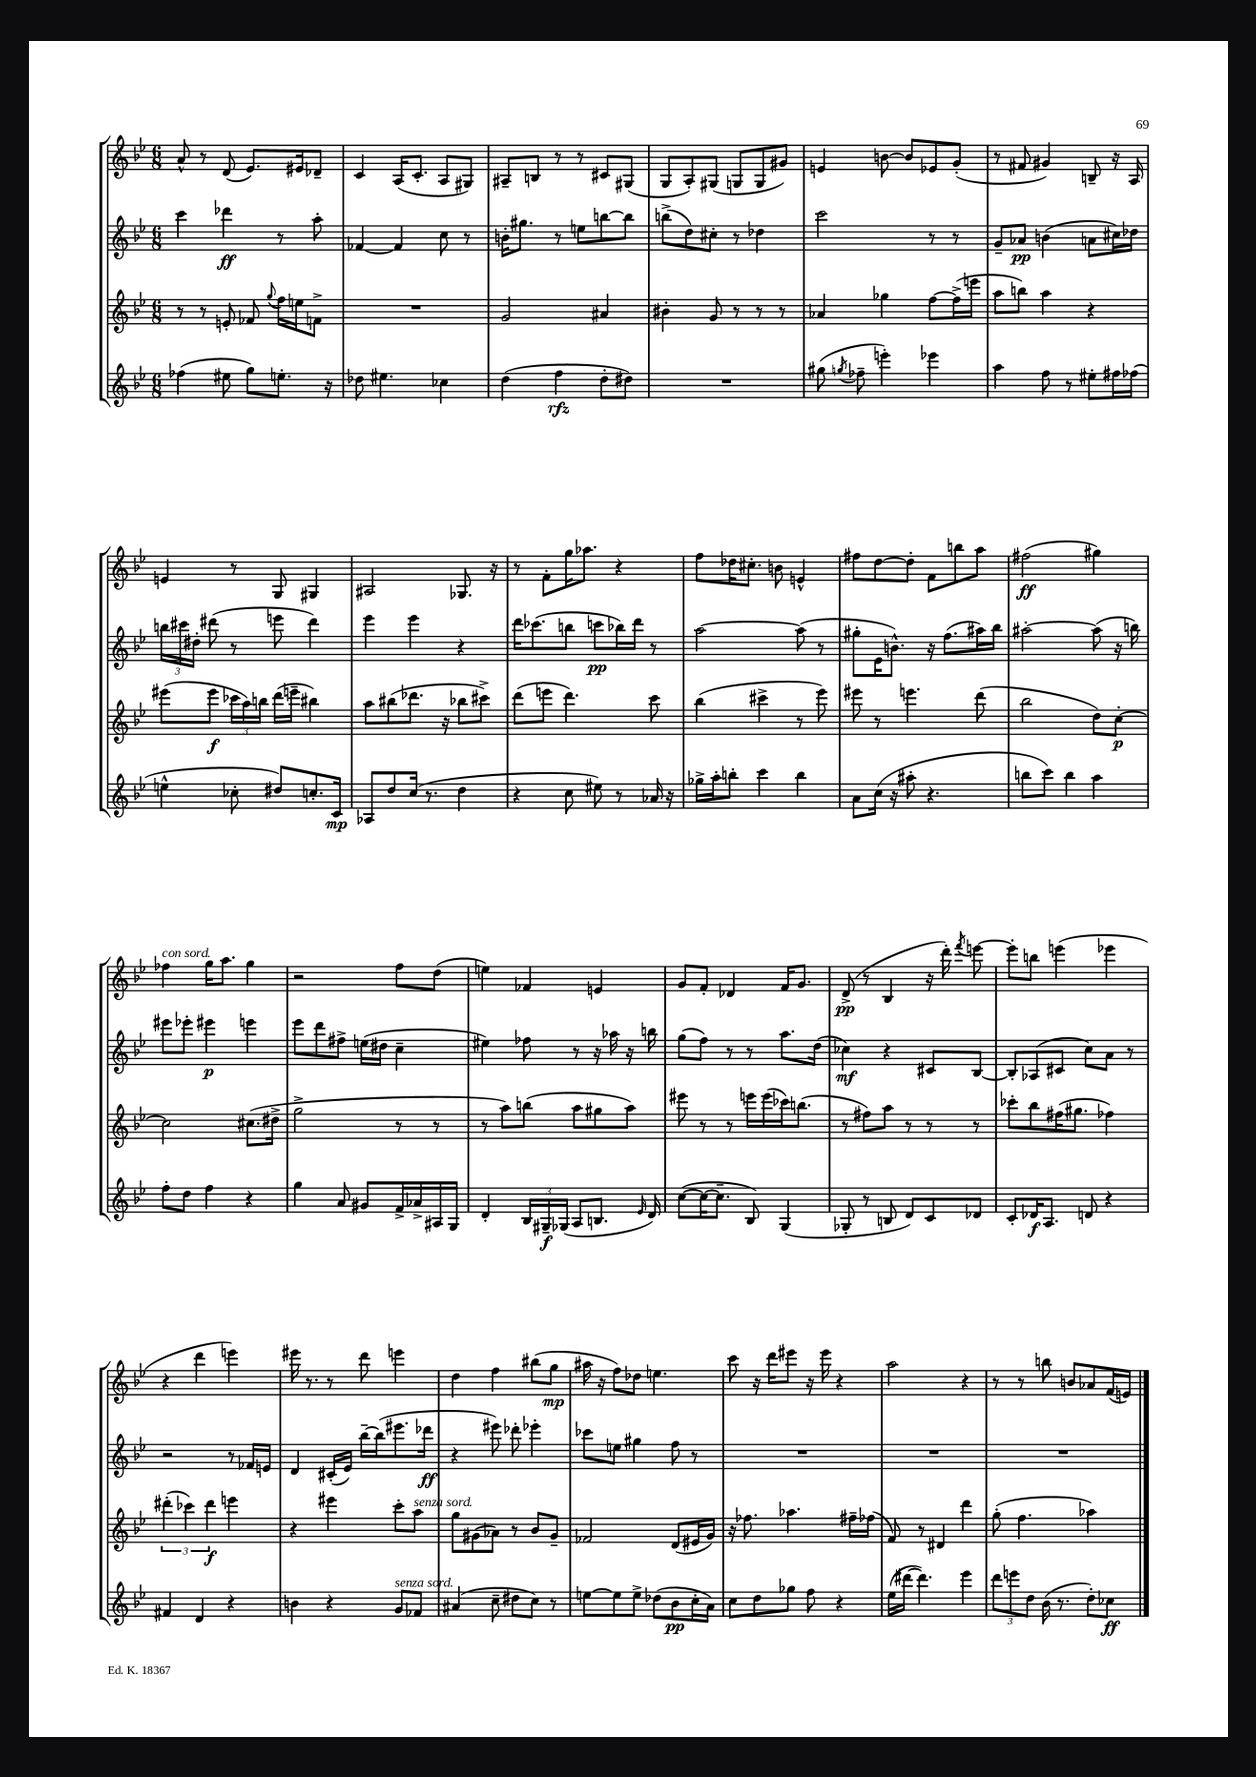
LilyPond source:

<<
\new StaffGroup <<
\new Staff = "s0" {
    \clef treble \key bes \major \numericTimeSignature \time 6/8
    \autoBeamOff a'8-^ r8 d'8( ees'8.[) eis'16 des'8]-- |
    c'4 a16[( c'8.]-. a8[ gis8]) |
    ais8[-- b8] r8 r8 cis'8[ gis8]( |
    g8[ a8-.) gis8]( g8[ g8 gis'8]) |
    e'4 b'8~ b'8[ ees'8 g'8]-.( |
    r8 fis'8 gis'4) b8-- r16 a16 |
    e'4 r8 g8 gis4 |
    ais2 ges8. r16 |
    r8 f'8[-. g''16 aes''8.] r4 |
    f''8[ des''16 cis''8.]-. b'8 e'4-^ |
    fis''8[ d''8~ d''8]-. f'8[ b''8 a''8] |
    fis''2\ff( gis''4) |
    fes''4^\markup { \italic "con sord." } g''16[ a''8.] g''4 |
    r2 f''8[ d''8]( |
    e''4) fes'4 e'4 |
    g'8[ f'8]-. des'4 f'16[ g'8.] |
    d'8->\pp( r8 bes4 r16 d'''16-.) \acciaccatura { f'''8 } e'''8~ |
    e'''8[-. b''8] e'''4( ees'''4 |
    r4 d'''4 e'''4) |
    eis'''16 r8. r8 d'''8 e'''4 |
    d''4 f''4 bis''8[( g''8]\mp |
    ais''16 r16 f''8[) des''8] e''4. |
    c'''8 r16 d'''16[ eis'''8] r16 eis'''16 r4 |
    a''2 r4 |
    r8 r8 b''8 b'8[ aes'8 f'16( e'16]) \bar "|." |
}
\new Staff = "s1" {
    \clef treble \key bes \major \numericTimeSignature \time 6/8
    \autoBeamOff c'''4 des'''4\ff r8 a''8-. |
    fes'4~ fes'4 c''8 r8 |
    b'16[-. gis''8.] r8 e''8[ b''8~ b''8] |
    b''8[->( d''8) cis''8]-. r8 des''4 |
    c'''2 r8 r8 |
    g'8[-- aes'8]\pp b'4( a'8[ cis''16) des''16] |
    \tuplet 3/2 { b''16[ cis'''16 dis''16]-. } dis'''8( r8 e'''8 dis'''4) |
    ees'''4 ees'''4 r4 |
    d'''16[ ces'''8.( b''8] c'''8[\pp bes''16) d'''16] r8 |
    a''2~ a''8( r8 |
    gis''8[-. ees'16 b'8.]-^) r16 f''8.[( ais''16) bes''16] |
    ais''2~-. ais''8( r16 b''16) |
    eis'''8[ ees'''8]-. eis'''4\p e'''4 |
    ees'''8[ d'''8 fis''8]-> e''16[( dis''16] c''4-- |
    eis''4) fes''8 r8 r16 aes''16 r16 b''16 |
    g''8[( f''8]) r8 r8 a''8.[ d''16]( |
    ces''4\mf) r4 cis'8[ bes8]~ |
    bes8[-. aes8( cis'8] c''8[) a'8] r8 |
    r2 r8 fes'16[ e'16] |
    d'4 cis'16[-.( ees'16]) bes''16[~-- bes''16( eis'''8. des'''16]\ff |
    r4 eis'''8) des'''8-. ees'''4-. |
    ces'''8[ e''8] gis''4 f''8 r8 |
    R2. |
    R2. |
    R2. \bar "|." |
}
\new Staff = "s2" {
    \clef treble \key bes \major \numericTimeSignature \time 6/8
    \autoBeamOff r8 r8 e'8-. fes'8 \appoggiatura { g''8 } f''16[ e''16 f'8]-> |
    R2. |
    g'2 ais'4 |
    bis'4-. g'8 r8 r8 r8 |
    aes'4 ges''4 f''8[~ f''16->( e'''16] |
    a''8[ b''8]) a''4 r4 |
    eis'''8[( eis'''8]\f \tuplet 3/2 { ces'''16[ a''16) b''16] } d'''16[( e'''16]-- bis''4) |
    a''8[ bis''8( des'''8.] r16 bes''8[ cis'''8]->) |
    d'''8[( e'''8] d'''4.) c'''8 |
    bes''4( cis'''4-> r8 ees'''8) |
    eis'''8 r8 e'''4. d'''8( |
    bes''2 d''8[) c''8]~-.\p |
    c''2 cis''8.[( dis''16]-> |
    g''2-> r8 r8 |
    r8 a''8[) b''8]( a''8[ gis''8 a''8]) |
    eis'''8 r8 r8 e'''16[ e'''16( ces'''16) b''8.]( |
    r8 fis''8[) a''8] r8 r8 r8 |
    ces'''8[-. bes''8 fis''16( gis''8.] fes''4) |
    \tuplet 3/2 { dis'''4-.( ces'''4) dis'''4\f } e'''4 |
    r4 eis'''4 c'''8[-. a''8]^\markup { \italic "senza sord." } |
    g''8[ gis'8( aes'8]) r8 bes'8[ gis'8]-- |
    fes'2 d'8[( eis'16 g'16]) |
    r16 fes''8. aes''4. fis''16[-- fes''16]( |
    f'8) r8 dis'4 d'''4 |
    g''8-.( f''4. aes''4) \bar "|." |
}
\new Staff = "s3" {
    \clef treble \key bes \major \numericTimeSignature \time 6/8
    \autoBeamOff fes''4( eis''8 g''8[) e''8.]-. r16 |
    des''8 eis''4. ces''4 |
    d''4( f''4\rfz d''8[-. dis''8]) |
    R2. |
    gis''8( \acciaccatura { g''8 } fes''8-- e'''4-.) ees'''4 |
    a''4 f''8 r8 eis''8[-. fis''16 fes''16]( |
    e''4-^ ces''8-. dis''8[) c''8.-. c'16]\mp |
    aes8[ d''8 c''16]( r8. d''4 |
    r4 c''8 eis''8) r8 aes'16 r16 |
    ges''16[-> a''16-. b''8]-. c'''4 b''4 |
    a'8[ c''16]( r16 ais''8-. r4. |
    b''8[ c'''8]) b''4 a''4 |
    f''8[-. d''8] f''4 r4 |
    g''4 a'8 gis'8[ f'16-> aes'16-> ais16 g16] |
    d'4-. \tuplet 3/2 { bes16[ gis16--\f ges16]( } a8[ b8.] \grace { ees'16 } d'16) |
    c''8[~( c''16~ c''8.]-- bes8) g4( |
    ges8-. r8 b8 d'8[) c'8 des'8] |
    c'8[-. des'16\f a8.] d'8 r4 |
    fis'4 d'4 r4 |
    b'4 r4 g'8[^\markup { \italic "senza sord." } fes'8] |
    ais'4( c''8-- dis''8[ c''8]) r8 |
    e''8[~ e''8 e''8]-> des''8[( bes'8\pp c''16-. a'16]) |
    c''8[ d''8 ges''8] f''8 r4 |
    ees''16[( dis'''16]~ dis'''4.) ees'''4 |
    \tuplet 3/2 { d'''8[ e'''8 d''8] } bes'16( r8. d''8[-.) ces''8]\ff \bar "|." |
}
>>
>>
\layout { \context { \Score \remove "Bar_number_engraver" } }
